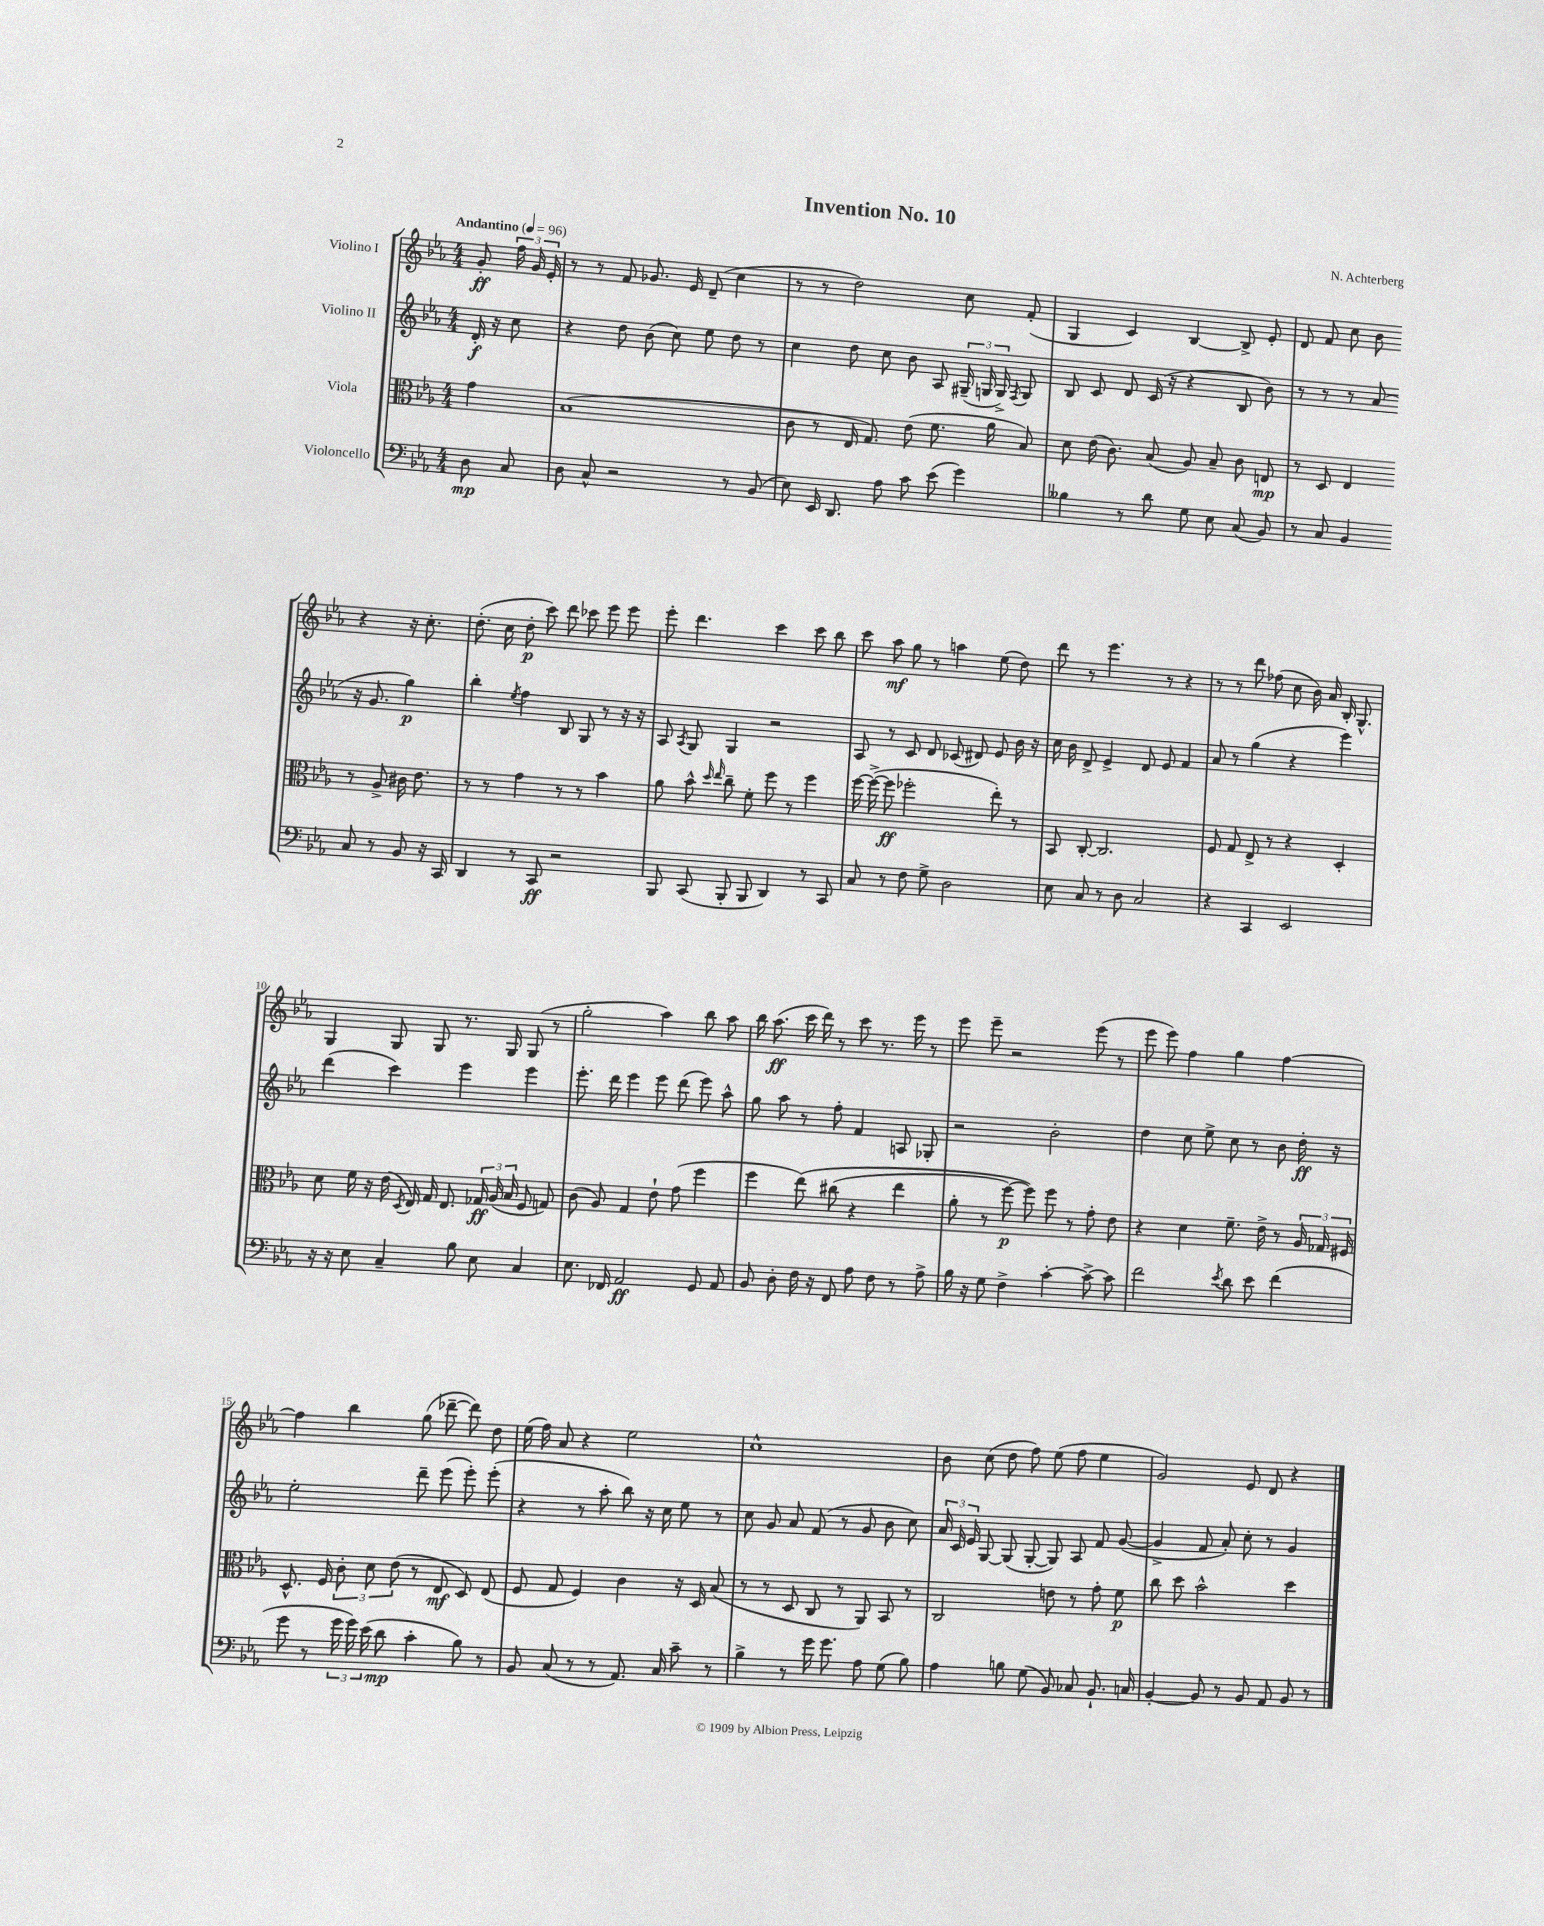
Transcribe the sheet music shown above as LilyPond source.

\header { title = "Invention No. 10" composer = "N. Achterberg" }
<<
\new StaffGroup <<
\new Staff = "s0" \with { instrumentName = "Violino I" } {
    \clef treble \key ees \major \numericTimeSignature \time 4/4 \partial 4 \tempo "Andantino" 4 = 96
    \autoBeamOff g'8-.\ff \tuplet 3/2 { f''16 g'16 ees'16-. } |
    r8 r8 f'8 ges'8. ees'16 d'8--( c''4 |
    r8 r8 d''2) c''8 f'8-.( |
    g4 c'4) bes4~ bes8-> ees'8-. |
    d'8 f'8 c''8 bes'8 r4 r16 c''8.-. |
    d''8.-.( c''16 d''8-.\p c'''8) d'''8 ces'''8 ees'''8 ees'''8 |
    ees'''8-. d'''4. c'''4 c'''8 bes''8 |
    c'''8 aes''8\mf g''8 r8 a''4 ees''8( d''8) |
    d'''8 r8 ees'''4. r8 r4 |
    r8 r8 d'''8 fes''8( c''8 bes'16) aes'16 bes16-. g8.-^ |
    g4 g8 g8 r8. g16 g8( r8 |
    g''2-. aes''4) bes''8 aes''8 |
    bes''16 aes''8.\ff( c'''16 d'''16) r8 c'''8 r8. ees'''16 r8 |
    ees'''8 ees'''8-- r2 ees'''8( r8 |
    ees'''8 ees'''8) f''4 g''4 f''4~ |
    f''4 bes''4 g''8( des'''8~-- des'''8) d''8 |
    ees''16( f''16) aes'8 r4 ees''2 |
    c''1-^ |
    bes'8 c''8( d''8 f''8) ees''8( f''8 ees''4 |
    g'2) ees'8 d'8 r4 \bar "|." |
}
\new Staff = "s1" \with { instrumentName = "Violino II" } {
    \clef treble \key ees \major \numericTimeSignature \time 4/4 \partial 4
    \autoBeamOff d'16-.\f r16 c''8 |
    r4 d''8 bes'8( c''8) ees''8 d''8 r8 |
    c''4 d''8 c''8 bes'8 aes8 \tuplet 3/2 { gis16--( g16 g16->) } \acciaccatura { f8 } g8 |
    bes8 c'8 d'8 c'16( r16 r4 bes8 bes'8) |
    r8 r8 r8 aes'8( r16 g'8. g''4\p) |
    bes''4-. \acciaccatura { ees''8 } f''4 bes8 g8 r8 r16 r16 |
    aes8 \acciaccatura { aes8 } g8 g4 r2 |
    aes8 r8 c'8 d'8 ces'8( dis'8) ees'8 bes'16 r16 |
    c''16 bes'16 d'8-> ees'4-> d'8 ees'8 f'4 |
    aes'8 r8 g''4( r4 ees'''4) |
    d'''4( c'''4) ees'''4 ees'''4 |
    ees'''8.-. d'''16 ees'''4 ees'''8 d'''8( ees'''8) aes''8-^ |
    g''8 aes''8 r8 f''8-. f'4 a8 ges8-. |
    r2 bes'2-. |
    d''4 c''8 ees''8-> c''8 r8 bes'8 d''16-.\ff r16 |
    ees''2-. d'''8-- ees'''8( ees'''8-.) ees'''8-.( |
    r4 r8 aes''8-. bes''8) r16 c''16 ees''8 r8 |
    c''8 g'8 aes'8 f'8( r8 g'8 bes'8 c''8) |
    \tuplet 3/2 { aes'16 c'16 ees'16 } g8~ g8( g8~-. g8) aes8 f'8 g'8~( |
    g'4-> f'8 aes'8-.) c''8-. r8 g'4 \bar "|." |
}
\new Staff = "s2" \with { instrumentName = "Viola" } {
    \clef alto \key ees \major \numericTimeSignature \time 4/4 \partial 4
    \autoBeamOff g'4 |
    bes1( |
    c'8 r8 ees16 g8.) ees'8( f'8. aes'16 bes8) |
    d'8 ees'16( c'8.) bes8( aes8) bes8-- c'8 e8\mp |
    r8 d8 ees4 r8 aes8-> cis'16 ees'8. |
    r8 r8 g'4 r8 r8 bes'4 |
    aes'8 bes'8-^ \grace { d''16 ees''16 } c''8-- f'8-. f''8 r8 f''4 |
    f''16~ f''16~->( f''8\ff fes''2-. ees''8-.) r8 |
    bes,8 c8~-. c2. |
    f8 g8 ees8-> r8 r4 d4-. |
    d'8 f'16 r16 ees'16( \acciaccatura { d8 } ees16) g16 ees8. \tuplet 3/2 { ges16\ff aes16( bes16 } f8 g8) |
    c'8( aes8) g4 ees'8-! g'8( f''4 |
    f''4 ees''8)\( cis''8( r4 ees''4 |
    aes'8-. r8 f''8~\p) f''8\) f''8 r8 g'8-. ees'8 |
    r4 d'4 f'8.-- ees'16-> r8 \tuplet 3/2 { aes16 ges16 fis16 } |
    d8.-^ f16 \tuplet 3/2 { c'8-. d'8 ees'8( } r8 ees8\mf d8) ees8( |
    f8 g8 f4) c'4 r16 d16 bes8( |
    r8 r8 d8 c8 r8 aes,8) bes,8 r8 |
    c2 e'8 r8 g'8-. f'8\p |
    c''8 d''8 bes'2-^ d''4 \bar "|." |
}
\new Staff = "s3" \with { instrumentName = "Violoncello" } {
    \clef bass \key ees \major \numericTimeSignature \time 4/4 \partial 4
    \autoBeamOff d8\mp c8 |
    d8 c8-^ r2 r8 bes,8( |
    ees8) ees,16 d,8. aes8 c'8 ees'8( g'4) |
    beses4 r8 d'8 g8 ees8 c8( bes,8) |
    r8 c8 bes,4 c8 r8 bes,8 r16 c,16 |
    d,4 r8 c,8\ff r2 |
    bes,,8 c,8( bes,,8-. bes,,8 d,4) r8 c,8 |
    c8 r8 f8 g8-> d2 |
    ees8 c8 r8 d8 c2 |
    r4 c,4 ees,2 |
    r16 r16 ees8 c4-- bes8 ees8 c4 |
    ees8. fes,16 aes,2\ff g,8 aes,8 |
    bes,8 d8-. f16 r16 f,8 aes8 f8 r8 aes8-> |
    bes16 r16 g8 f4-> c'4~-. c'8~-> c'8 |
    f'2 \acciaccatura { ees'8 } d'8 ees'8 f'4( |
    g'8 r8 \tuplet 3/2 { g'16 g'16) ees'16( } d'8\mp c'4-. bes8) r8 |
    bes,8 c8( r8 r8 aes,8.) c16 c'8-- r8 |
    bes4-> r8 g'16 g'8. aes8 g8( bes8) |
    aes4 b8 g8( bes,8) ces8 bes,8.-! c16 |
    bes,4~-. bes,8 r8 bes,8 aes,8 bes,8 r8 \bar "|." |
}
>>
>>
